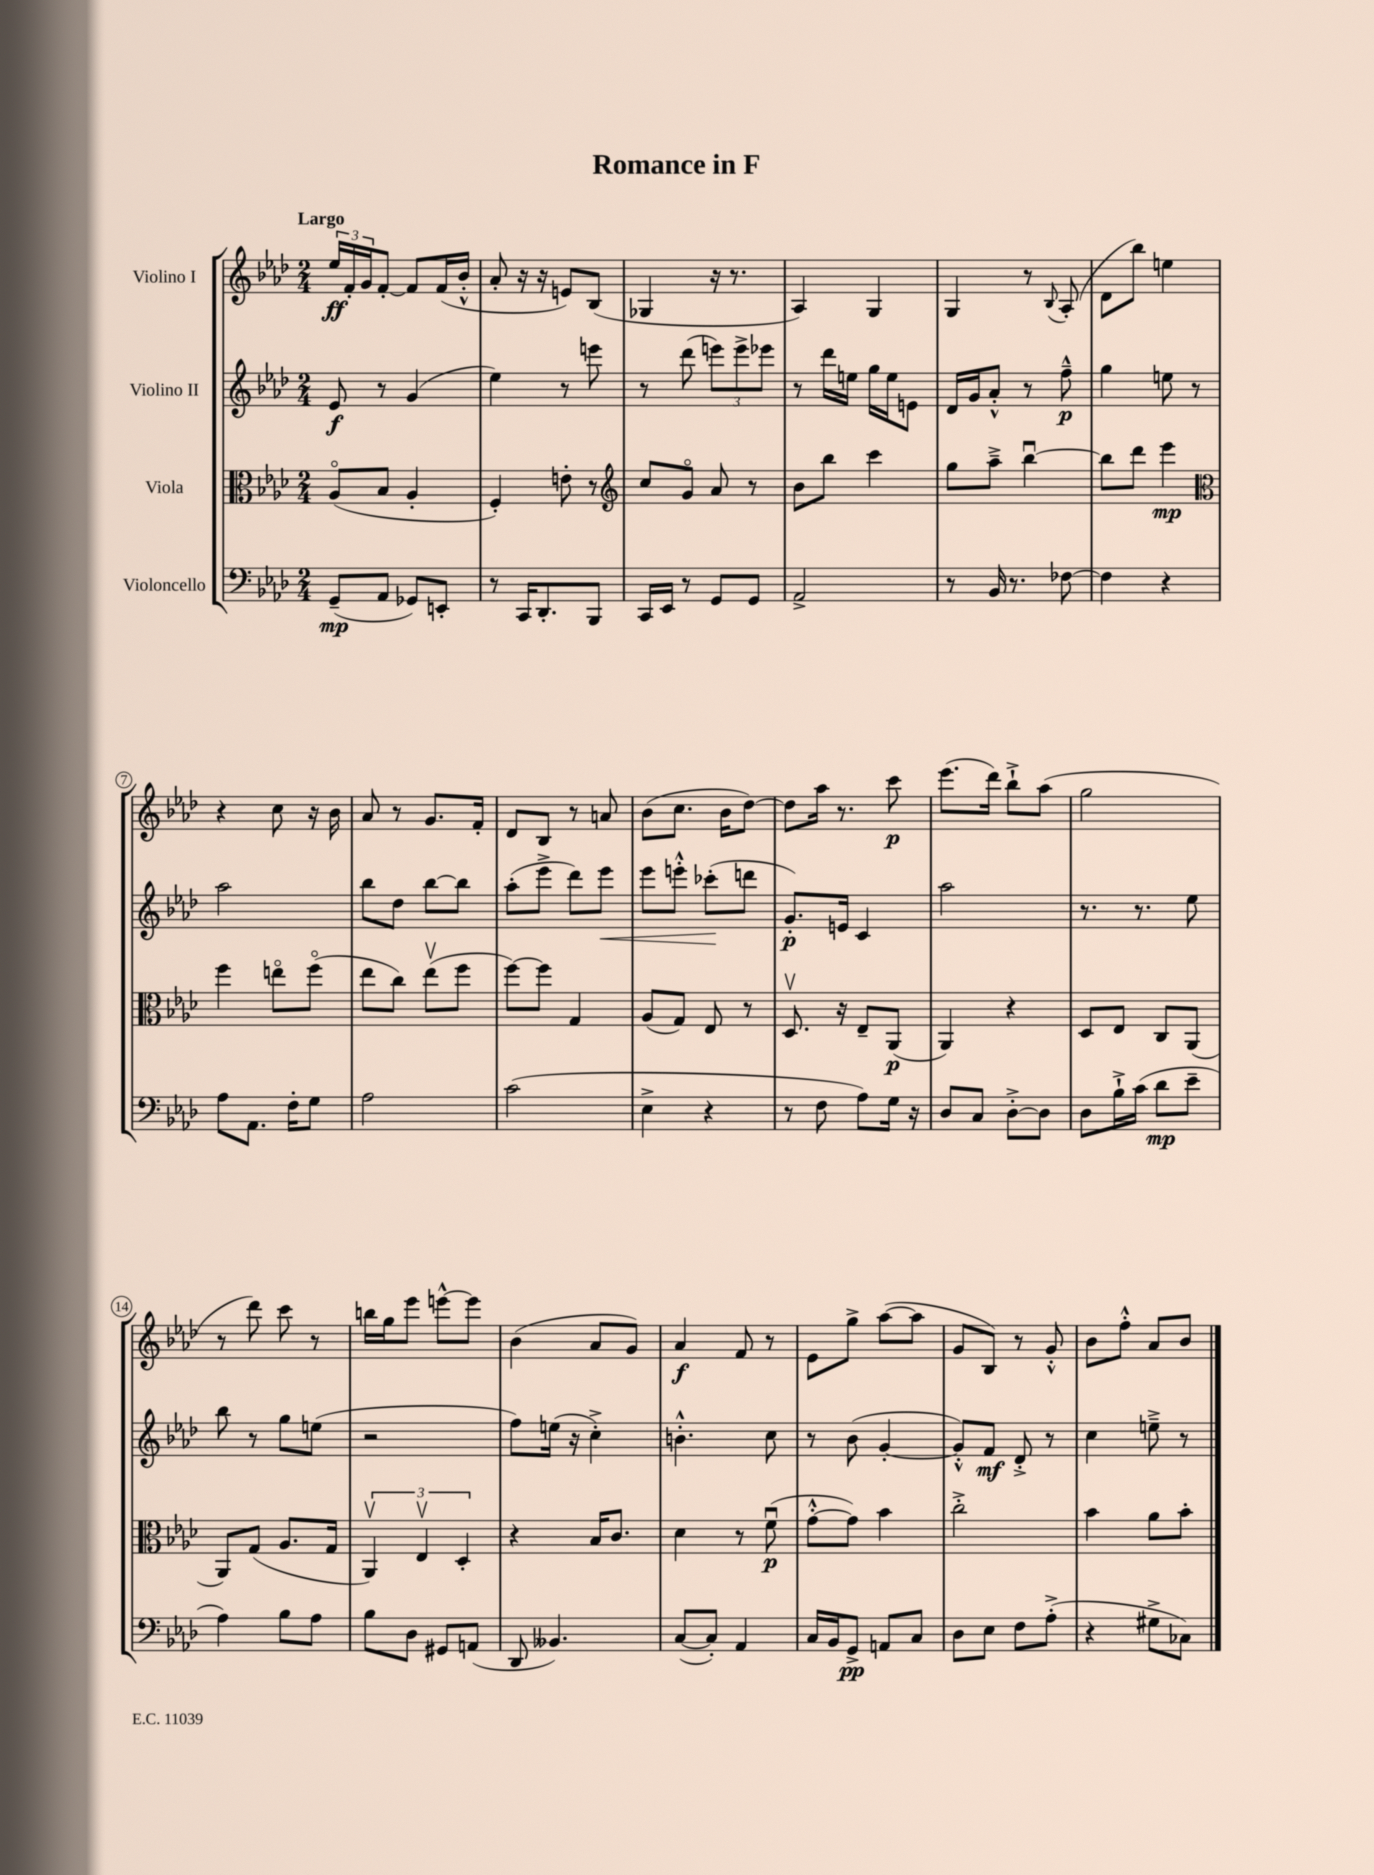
\header { title = "Romance in F" }
<<
\new StaffGroup <<
\new Staff = "s0" \with { instrumentName = "Violino I" } {
    \clef treble \key aes \major \numericTimeSignature \time 2/4 \tempo "Largo"
    \tuplet 3/2 { ees''16\ff f'16-. g'16 } f'8~-. f'8 f'16( bes'16-.-^ |
    aes'8-. r16 r16 e'8) bes8( |
    ges4 r16 r8. |
    aes4) g4 |
    g4 r8 \appoggiatura { bes8 } aes8-.( |
    des'8 bes''8) e''4 |
    r4 c''8 r16 bes'16 |
    aes'8 r8 g'8. f'16-. |
    des'8 bes8 r8 a'8 |
    bes'8( c''8. bes'16 des''8~) |
    des''8 aes''16 r8. c'''8\p |
    ees'''8.( des'''16) bes''8-!-> aes''8( |
    g''2 |
    r8 des'''8) c'''8 r8 |
    b''16 g''16 ees'''8 e'''8~-^ e'''8 |
    bes'4( aes'8 g'8) |
    aes'4\f f'8 r8 |
    ees'8 g''8-> aes''8~( aes''8 |
    g'8 bes8) r8 g'8-.-^ |
    bes'8 f''8-.-^ aes'8 bes'8 \bar "|." |
}
\new Staff = "s1" \with { instrumentName = "Violino II" } {
    \clef treble \key aes \major \numericTimeSignature \time 2/4
    ees'8\f r8 g'4( |
    ees''4) r8 e'''8 |
    r8 des'''8( \tuplet 3/2 { e'''8) e'''8-> ees'''8 } |
    r8 des'''16 e''16 g''16 e''16 e'8 |
    des'16 g'16 aes'8-.-^ r8 f''8---^\p |
    g''4 e''8 r8 |
    aes''2 |
    bes''8 des''8 bes''8~ bes''8 |
    aes''8-.( ees'''8-> des'''8) ees'''8\< |
    ees'''8 e'''8-.-^ ces'''8-.\!( d'''8 |
    g'8.-.\p) e'16 c'4 |
    aes''2 |
    r8. r8. ees''8 |
    bes''8 r8 g''8 e''8( |
    r2 |
    f''8) e''16( r16 c''4-.->) |
    b'4.-.-^ c''8 |
    r8 bes'8( g'4~-. |
    g'8-.-^) f'8\mf des'8-.-> r8 |
    c''4 e''8---> r8 \bar "|." |
}
\new Staff = "s2" \with { instrumentName = "Viola" } {
    \clef alto \key aes \major \numericTimeSignature \time 2/4
    aes8\flageolet( bes8 aes4-. |
    f4-.) e'8-. r8 |
    \clef treble c''8 g'8\flageolet aes'8 r8 |
    bes'8 bes''8 c'''4 |
    g''8 aes''8---> bes''4~\downbow |
    bes''8 des'''8 ees'''4\mp |
    \clef alto f''4 e''8\flageolet f''8\flageolet( |
    ees''8 c''8) ees''8\upbow( f''8 |
    f''8~) f''8 g4 |
    aes8( g8) ees8 r8 |
    des8.\upbow r16 ees8-- aes,8\p( |
    aes,4) r4 |
    des8 ees8 c8 aes,8( |
    aes,8) g8( aes8. g16 |
    \tuplet 3/2 { aes,4\upbow) ees4\upbow des4-. } |
    r4 bes16 c'8. |
    des'4 r8 f'8\downbow\p( |
    g'8~-.-^ g'8) bes'4 |
    c''2-.-> |
    bes'4 aes'8 bes'8-. \bar "|." |
}
\new Staff = "s3" \with { instrumentName = "Violoncello" } {
    \clef bass \key aes \major \numericTimeSignature \time 2/4
    g,8--\mp( aes,8 ges,8) e,8-. |
    r8 c,16 des,8.-. bes,,8 |
    c,16 ees,16 r8 g,8 g,8 |
    aes,2-> |
    r8 bes,16 r8. fes8~ |
    fes4 r4 |
    aes8 aes,8. f16-. g8 |
    aes2 |
    c'2( |
    ees4-> r4 |
    r8 f8 aes8) g16 r16 |
    des8 c8 des8~-.-> des8 |
    des8 bes16-!-> c'16( des'8\mp ees'8-- |
    aes4) bes8 aes8 |
    bes8 des8 gis,8 a,8( |
    des,8 beses,4.) |
    c8~( c8-.) aes,4 |
    c16 bes,16 g,8->\pp a,8 c8 |
    des8 ees8 f8 aes8-.->( |
    r4 gis8-> ces8) \bar "|." |
}
>>
>>
\layout { \context { \Score \override BarNumber.stencil = #(make-stencil-circler 0.1 0.3 ly:text-interface::print) } }
